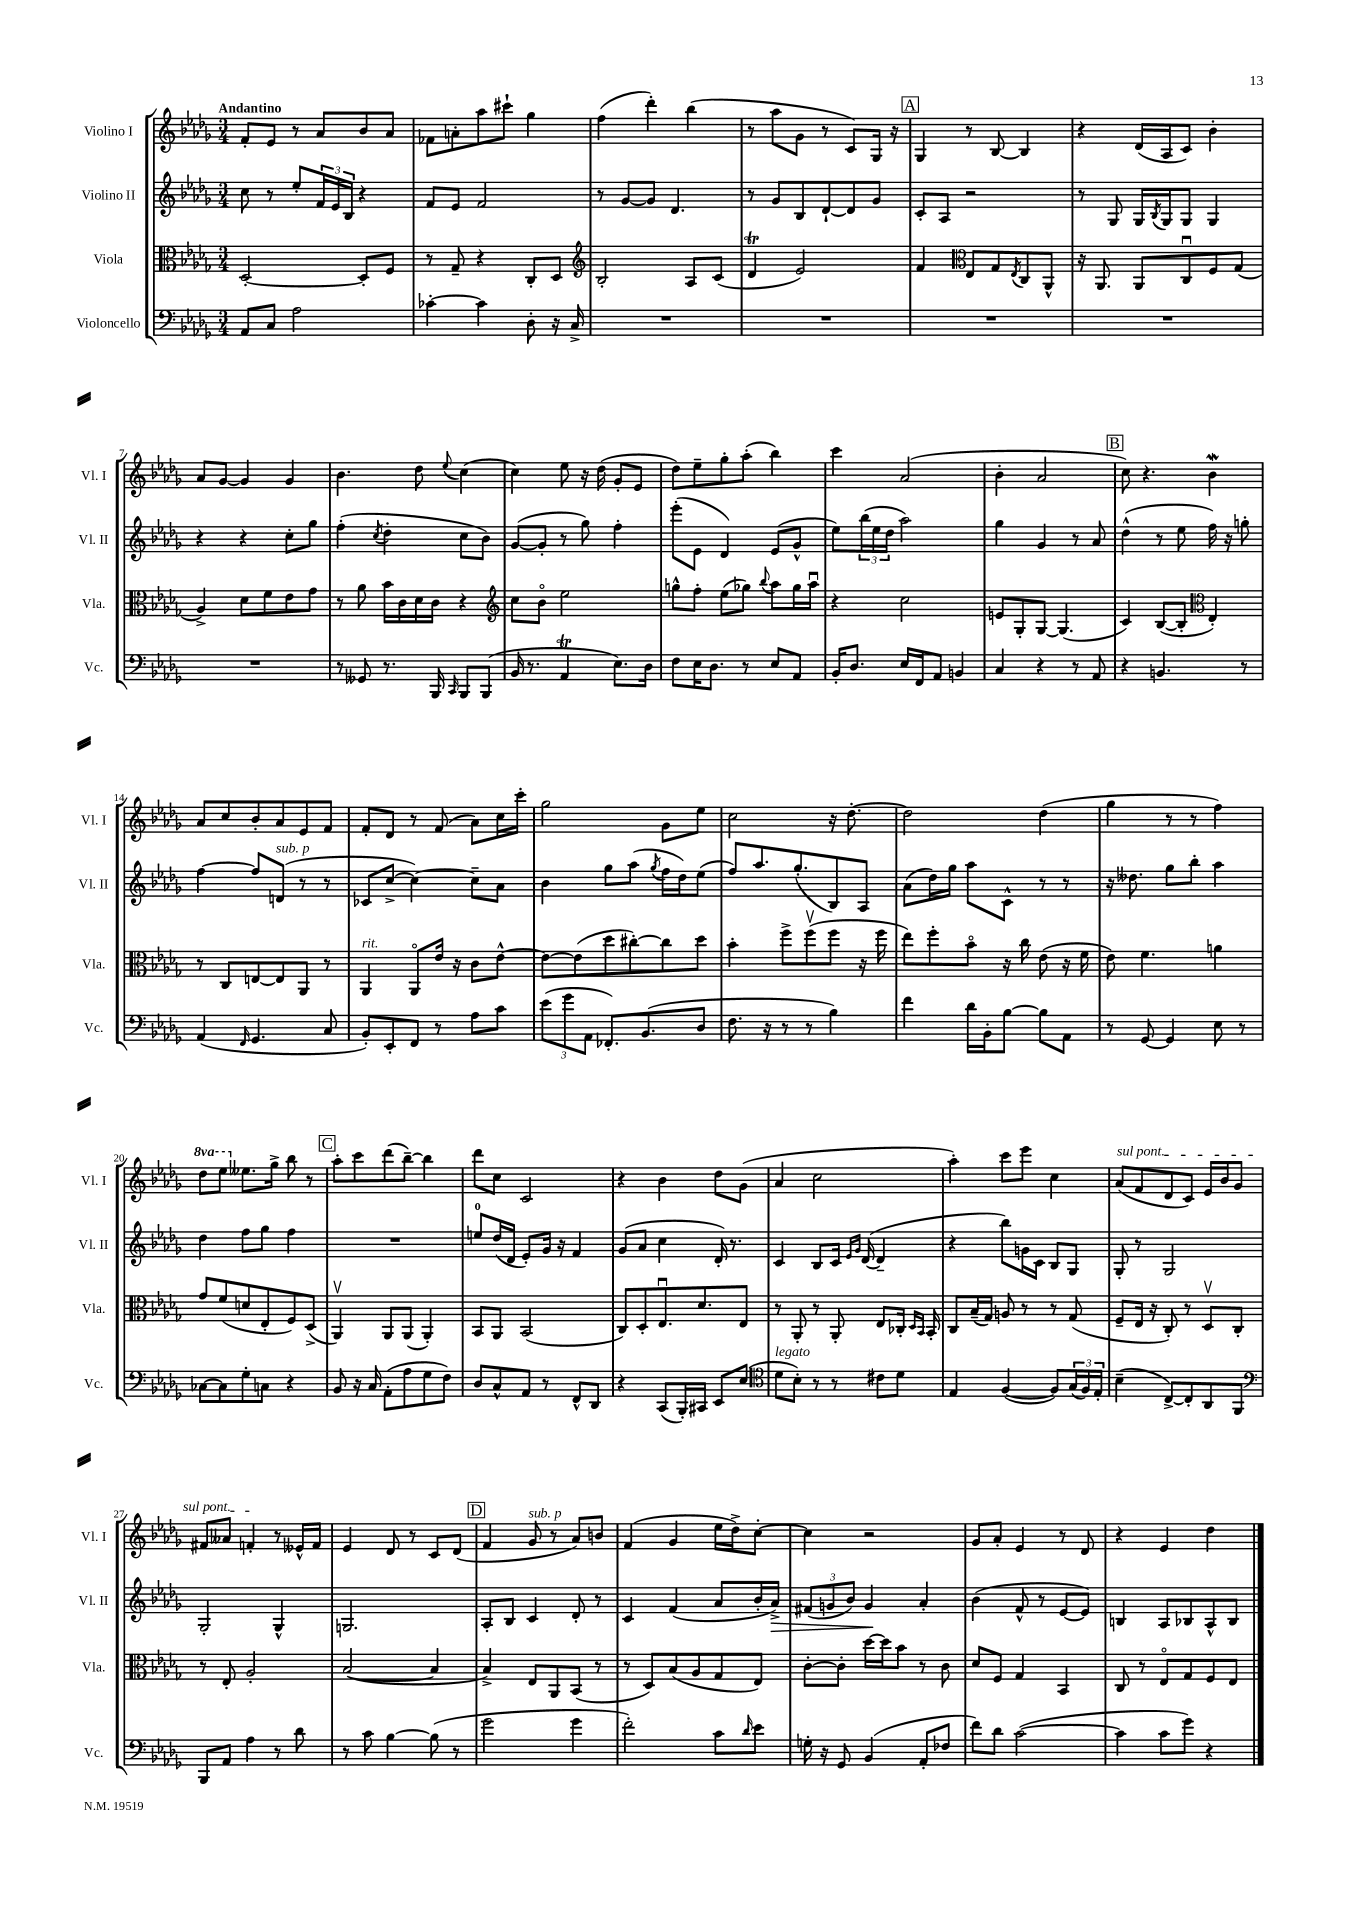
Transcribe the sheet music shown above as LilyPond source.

<<
\new StaffGroup <<
\new Staff = "s0" \with { instrumentName = "Violino I" shortInstrumentName = "Vl. I" } {
    \clef treble \key des \major \numericTimeSignature \time 3/4 \set Staff.ottavationMarkups = #ottavation-simple-ordinals \tempo "Andantino"
    f'8-. ees'8 r8 aes'8 bes'8 aes'8 |
    fes'8 a'8-. aes''8 cis'''8-! ges''4 |
    f''4( des'''4-.) bes''4( |
    r8 aes''8 ges'8 r8 c'8) ges16 r16 |
    \mark \markup { \box "A" } ges4 r8 bes8~ bes4 |
    r4 des'16( aes16 c'8) bes'4-. |
    aes'8 ges'8~ ges'4 ges'4 |
    bes'4. des''8 \appoggiatura { ees''8 } c''4( |
    c''4) ees''8 r16 des''16( ges'8-. ees'8 |
    des''8) ees''8-- ges''8-. aes''8-.( bes''4) |
    c'''4 aes'2( |
    bes'4-. aes'2 |
    \mark \markup { \box "B" } c''8) r4. bes'4\mordent |
    aes'8 c''8 bes'8-. aes'8 ees'8 f'8 |
    f'8-. des'8 r8 f'8( aes'8) c''16 c'''16-. |
    ges''2 ges'8 ees''8 |
    c''2 r16 des''8.~-. |
    des''2 des''4( |
    ges''4 r8 r8 f''4) |
    \ottava #1 des'''8 ees'''8 \ottava #0 eeses''8. ges''16-> bes''8 r8 |
    \mark \markup { \box "C" } aes''8-. c'''8 des'''8( bes''8~--) bes''4 |
    des'''8 c''8 c'2 |
    r4 bes'4 des''8 ges'8( |
    aes'4 c''2 |
    aes''4-.) c'''8 ees'''8 c''4 |
    \once \override TextSpanner.bound-details.left.text = \markup { \italic "sul pont." } aes'8\startTextSpan( f'8 des'8 c'8) ees'16 bes'16 ges'8 |
    fis'8 aeses'8 f'4-.\stopTextSpan r8 eeses'16-^ f'16 |
    ees'4 des'8 r8 c'8 des'8( |
    \mark \markup { \box "D" } f'4 ges'8^\markup { \italic "sub. p" } r8 aes'8) b'8 |
    f'4( ges'4 ees''16 des''16->) c''8~-. |
    c''4 r2 |
    ges'8 aes'8-. ees'4 r8 des'8 |
    r4 ees'4 des''4 \bar "|." |
}
\new Staff = "s1" \with { instrumentName = "Violino II" shortInstrumentName = "Vl. II" } {
    \clef treble \key des \major \numericTimeSignature \time 3/4
    c''8 r8 ees''8-. \tuplet 3/2 { f'16 ees'16 bes16 } r4 |
    f'8 ees'8 f'2 |
    r8 ges'8~ ges'8 des'4. |
    r8 ges'8 bes8 des'8~-! des'8 ges'8 |
    \mark \markup { \box "A" } c'8-. aes8 r2 |
    r8 ges8 ges16 \acciaccatura { bes8 } ges16 ges8 ges4 |
    r4 r4 c''8-. ges''8 |
    f''4-.( \acciaccatura { c''8 } des''4-. c''8 bes'8) |
    ges'8~( ges'8-. r8 ges''8) f''4-. |
    ees'''8-.( ees'8 des'4) ees'8( ges'8-^ |
    ees''8) \tuplet 3/2 { bes''16( ees''16 des''16 } aes''2) |
    ges''4 ges'4 r8 aes'8 |
    \mark \markup { \box "B" } des''4-^( r8 ees''8 f''16) r16 g''8-. |
    f''4~ f''8 d'8^\markup { \italic "sub. p" }( r8 r8 |
    ces'8 c''8~-> c''4~) c''8-- aes'8 |
    bes'4 ges''8 aes''8( \acciaccatura { ges''8 } f''16 des''16) ees''8( |
    f''8) aes''8. ges''8.-.( bes8) aes8 |
    aes'8( des''16) ges''16 aes''8 c'8-^ r8 r8 |
    r16 deses''8. ges''8 bes''8-. aes''4 |
    des''4 f''8 ges''8 f''4 |
    \mark \markup { \box "C" } R2. |
    e''8-0 des''16( des'16 ees'8-.) ges'16 r16 f'4 |
    ges'8( aes'8 c''4 des'16-.) r8. |
    c'4 bes8 c'16 \grace { ees'16 ges'16 } des'16~( des'4-- |
    r4 bes''8) g'16 c'16 bes8 ges8 |
    ges8-. r8 ges2 |
    ges2-. ges4-^ |
    g2. |
    \mark \markup { \box "D" } aes8-. bes8 c'4 des'8-. r8 |
    c'4 f'4( aes'8 bes'16-. aes'16->\>) |
    \tuplet 3/2 { fis'8( g'8 bes'8) } g'4\! aes'4-. |
    bes'4( f'8-^ r8 ees'8~ ees'8) |
    b4 aes8 bes8 aes8-^ bes8 \bar "|." |
}
\new Staff = "s2" \with { instrumentName = "Viola" shortInstrumentName = "Vla." } {
    \clef alto \key des \major \numericTimeSignature \time 3/4
    des2~-. des8-. f8 |
    r8 ges8-- r4 c8-. des8 |
    \clef treble bes2-. aes8 c'8( |
    des'4\trill ees'2) |
    \mark \markup { \box "A" } f'4 \clef alto ees8 ges8 \acciaccatura { ees8 } c8 aes,8-^ |
    r16 aes,8. aes,8 c8\downbow f8 ges8( |
    aes4->) des'8 f'8 ees'8 ges'8 |
    r8 aes'8 bes'16 c'16 des'16 c'16 r4 |
    \clef treble c''8 bes'8\flageolet ees''2 |
    g''8-^ f''8-. ees''8( ges''8) \appoggiatura { bes''8 } aes''8 ges''16 aes''16\downbow |
    r4 c''2 |
    e'8 ges8-. ges8~ ges4.( |
    \mark \markup { \box "B" } c'4) bes8~( bes8-. \clef alto ees4-.) |
    r8 c8 e8~ e8 aes,8 r8 |
    aes,4^\markup { \italic "rit." } aes,8\flageolet ees'16 r16 c'8 ees'8~-^ |
    ees'8~ ees'8( des''8 cis''8~-.) cis''8 des''8 |
    bes'4-. f''8-> f''8\upbow( f''8 r16 f''16 |
    ees''8) f''8-. bes'8\flageolet r16 c''16 ees'8( r16 f'16 |
    ees'8) f'4. a'4 |
    ges'8 f'8( d'8 ees8-. f8) des8->( |
    \mark \markup { \box "C" } aes,4\upbow) aes,8 aes,8( aes,4-.) |
    bes,8 aes,8 bes,2( |
    c8) des8-. ees8.\downbow des'8. ees8 |
    r8 aes,8-. r8 aes,8-. ees8 ces16-. \grace { des16 bes,16 } bes,16-. |
    c8 bes16--( ges16) a8 r8 r8 ges8( |
    f8-- ees16 r16 c8-.) r8 des8\upbow c8-. |
    r8 ees8-. aes2-. |
    bes2~( bes4 |
    \mark \markup { \box "D" } bes4->) ees8 aes,8 bes,8( r8 |
    r8 des8) bes8( aes8 ges8 ees8) |
    c'8~-. c'8-. des''16~ des''16 bes'8 r8 c'8 |
    des'8 f8 ges4 bes,4 |
    c8 r8 ees8\flageolet ges8 f8 ees8 \bar "|." |
}
\new Staff = "s3" \with { instrumentName = "Violoncello" shortInstrumentName = "Vc." } {
    \clef bass \key des \major \numericTimeSignature \time 3/4
    aes,8 c8 aes2 |
    ces'4~-. ces'4 des8-. r16 c16-> |
    R2. |
    R2. |
    \mark \markup { \box "A" } R2. |
    R2. |
    R2. |
    r8 geses,8 r8. bes,,16 \grace { c,16 } bes,,8 bes,,8( |
    bes,16 r8. aes,4\trill ees8.) des16 |
    f8 ees16 des8. r8 ees8 aes,8 |
    bes,16-. des8. ees16 f,16 aes,8 b,4 |
    c4 r4 r8 aes,8 |
    \mark \markup { \box "B" } r4 b,4. r8 |
    aes,4( \grace { f,16 } ges,4. c8 |
    bes,8-.) ees,8-. f,8 r8 aes8 c'8 |
    \tuplet 3/2 { ees'8( ges'8 aes,8 } fes,8.-.) bes,8.( des8 |
    f8. r16 r8 r8 bes4) |
    f'4 des'16 bes,16-. bes8~ bes8 aes,8 |
    r8 ges,8~ ges,4 ees8 r8 |
    ces8~ ces8 ges8-. c8 r4 |
    \mark \markup { \box "C" } bes,8 r16 c16 aes,8-.( aes8 ges8 f8) |
    des8 c8-^ aes,8 r8 f,8-^ des,8 |
    r4 c,8( bes,,16-.) cis,16 ees,8 ees8( |
    \clef tenor des'8^\markup { \italic "legato" } bes8-.) r8 r8 cis'8 des'8 |
    ees4 f4~( f8) \tuplet 3/2 { ges16( f16) ees16-. } |
    bes4--( c8~->) c8-. aes,8 f,8 |
    \clef bass bes,,8 aes,8 aes4 r8 des'8 |
    r8 c'8 bes4~ bes8( r8 |
    \mark \markup { \box "D" } ges'2 ges'4 |
    f'2-.) c'8 \grace { des'16 } ees'8 |
    g16-. r16 ges,8 bes,4( aes,8-. fes8 |
    f'8) des'8 c'2~( |
    c'4 c'8 ges'8) r4 \bar "|." |
}
>>
>>
